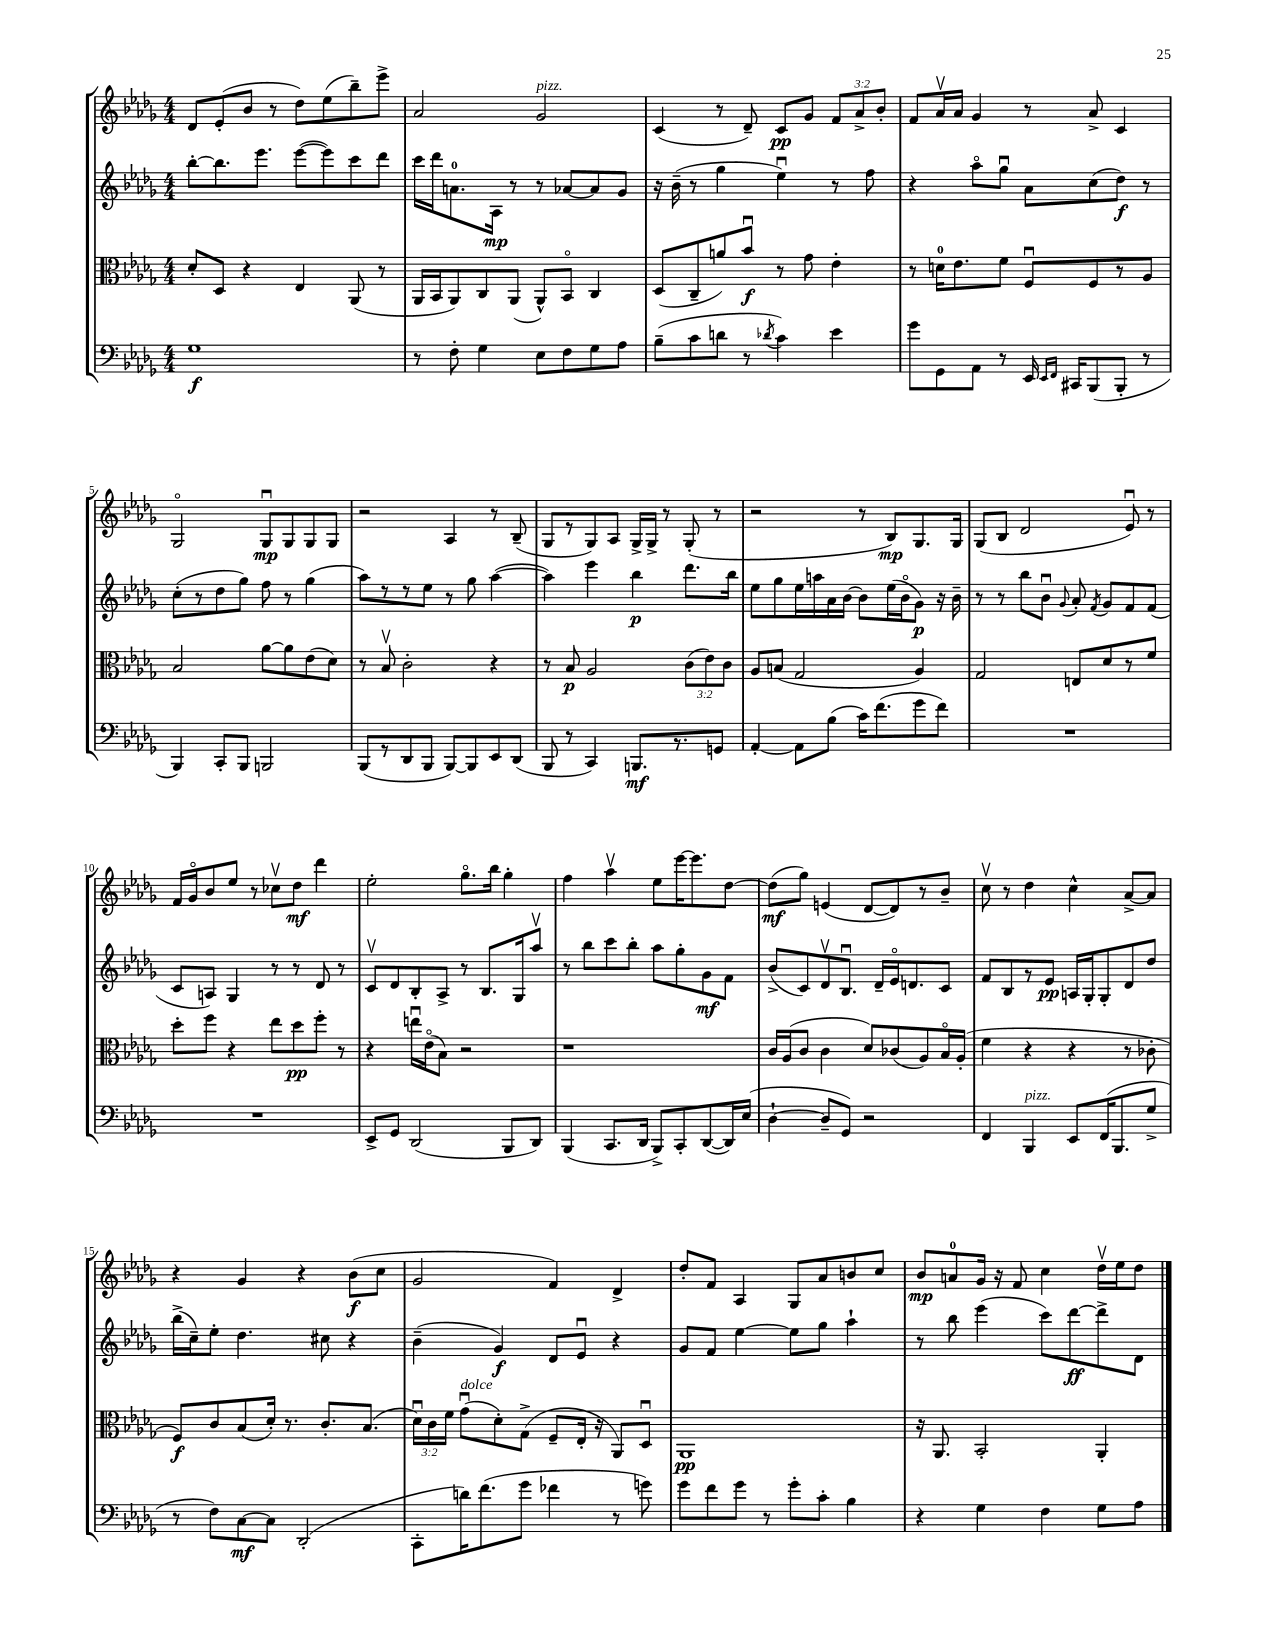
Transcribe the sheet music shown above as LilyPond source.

<<
\new StaffGroup <<
\new Staff = "s0" {
    \clef treble \key des \major \numericTimeSignature \time 4/4 \override Staff.TupletNumber.text = #tuplet-number::calc-fraction-text
    \autoBeamOff des'8[ ees'8-.( bes'8] r8 des''8[) ees''8( bes''8--) ees'''8]-> |
    aes'2 ges'2^\markup { \italic "pizz." } |
    c'4( r8 des'8--) c'8[\pp ges'8] \tuplet 3/2 { f'8[ aes'8-> bes'8]-. } |
    f'8[ aes'16\upbow aes'16] ges'4 r8 aes'8-> c'4 |
    ges2\flageolet ges8[\downbow\mp ges8 ges8 ges8] |
    r2 aes4 r8 bes8--( |
    ges8[ r8 ges8) aes8] ges16[-> ges16]-> r8 ges8-.( r8 |
    r2 r8 bes8[\mp) ges8. ges16] |
    ges8[( bes8] des'2 ees'8\downbow) r8 |
    f'16[ ges'16\flageolet bes'8 ees''8] r8 ces''8[\upbow des''8]\mf des'''4 |
    ees''2-. ges''8.[\flageolet bes''16] ges''4-. |
    f''4 aes''4\upbow ees''8[ ees'''16~ ees'''8. des''8]~ |
    des''8[\mf( ges''8]) e'4( des'8[~ des'8) r8 bes'8]-- |
    c''8\upbow r8 des''4 c''4-^ aes'8[~-> aes'8] |
    r4 ges'4 r4 bes'8[\f( c''8] |
    ges'2 f'4) des'4-> |
    des''8[-. f'8] aes4 ges8[ aes'8 b'8 c''8] |
    bes'8[\mp a'8-0 ges'16] r16 f'8 c''4 des''16[\upbow ees''16 des''8] \bar "|." |
}
\new Staff = "s1" {
    \clef treble \key des \major \numericTimeSignature \time 4/4
    \autoBeamOff bes''8[~-. bes''8. ees'''8.] ees'''8[~( ees'''8) c'''8 des'''8] |
    c'''16[ des'''16 a'8.-0 aes16]\mp r8 r8 aes'8[~ aes'8 ges'8] |
    r16 bes'16--( r8 ges''4 ees''4\downbow) r8 f''8 |
    r4 aes''8[\flageolet ges''8]\downbow aes'8[ c''8( des''8]\f) r8 |
    c''8[-.( r8 des''8 ges''8]) f''8 r8 ges''4( |
    aes''8[) r8 r8 ees''8] r8 ges''8 aes''4~( |
    aes''4) ees'''4 bes''4\p des'''8.[ bes''16] |
    ees''8[ ges''8 ees''16 a''16 aes'16 bes'16]~ bes'8[ ees''16( bes'16\flageolet ges'8]\p) r16 bes'16-- |
    r8 r8 bes''8[ bes'8]\downbow \appoggiatura { ges'8 } aes'8-. \acciaccatura { f'8 } ges'8[ f'8 f'8]( |
    c'8[ a8]) ges4 r8 r8 des'8 r8 |
    c'8[\upbow des'8 bes8-. aes8]-> r8 bes8.[ ges16 aes''8]\upbow |
    r8 bes''8[ c'''8 bes''8]-. aes''8[ ges''8-. ges'8\mf f'8] |
    bes'8[->( c'8) des'8\upbow bes8.]\downbow des'16[-- ees'16\flageolet d'8. c'8] |
    f'8[ bes8 r8 ees'8]\pp a16[ ges16-. ges8-. des'8 des''8] |
    bes''16[->( c''16--) ees''8]-. des''4. cis''8 r4 |
    bes'4--( ges'4\f) des'8[ ees'8]\downbow r4 |
    ges'8[ f'8] ees''4~ ees''8[ ges''8] aes''4-! |
    r8 bes''8 ees'''4( c'''8[) des'''8~\ff des'''8-> des'8] \bar "|." |
}
\new Staff = "s2" {
    \clef alto \key des \major \numericTimeSignature \time 4/4 \override Staff.TupletNumber.text = #tuplet-number::calc-fraction-text
    \autoBeamOff des'8[-. des8] r4 ees4 aes,8( r8 |
    aes,16[ bes,16 aes,8) c8 aes,8]( aes,8[-^) bes,8]\flageolet c4 |
    des8[( c8-- a'8) bes'8]\downbow\f r8 ges'8 ees'4-. |
    r8 d'16[-0 ees'8. f'8] f8[\downbow f8 r8 aes8] |
    bes2 aes'8[~ aes'8 ees'8( des'8]) |
    r8 bes8\upbow c'2-. r4 |
    r8 bes8\p aes2 \tuplet 3/2 { c'8[( ees'8) c'8] } |
    aes8[ b8]( ges2 aes4) |
    ges2 e8[ des'8 r8 f'8] |
    des''8[-. f''8] r4 ees''8[ des''8\pp f''8]-. r8 |
    r4 e''16[\downbow ees'16\flageolet( bes8]) r2 |
    r1 |
    c'16[ aes16( c'8] c'4 des'8[) ces'8( aes8) bes16\flageolet aes16]-.( |
    f'4 r4 r4 r8 ces'8-. |
    f8[\f) c'8 bes8( des'16]-.) r8. c'8.[-. bes8.]( |
    \tuplet 3/2 { des'16[\downbow) c'16 f'16] } ges'8[\downbow^\markup { \italic "dolce" }( des'8-.) ges8]->( f8[-- ees16]-. r16 aes,8[) des8]\downbow |
    aes,1\pp |
    r16 aes,8. bes,2-. aes,4-. \bar "|." |
}
\new Staff = "s3" {
    \clef bass \key des \major \numericTimeSignature \time 4/4
    \autoBeamOff ges1\f |
    r8 f8-. ges4 ees8[ f8 ges8 aes8] |
    bes8[--( c'8 d'8] r8 \acciaccatura { des'8 } c'4) ees'4 |
    ges'8[ ges,8 aes,8] r8 ees,16 \grace { ees,16[ f,16] } cis,16[ bes,,8( bes,,8]-. r8 |
    bes,,4) c,8[-. bes,,8] b,,2 |
    bes,,8[( r8 des,8 bes,,8] bes,,8[~) bes,,8 ees,8 des,8]( |
    bes,,8 r8 c,4) b,,8.[\mf r8. g,8] |
    aes,4~-. aes,8[ bes8]( c'16[) f'8.( ges'8 f'8]) |
    R1 |
    R1 |
    ees,8[-> ges,8] des,2( bes,,8[ des,8]) |
    bes,,4( c,8.[ des,16] bes,,8[->) c,8-. des,8~( des,16) ees16]( |
    des4~-! des8[-- ges,8]) r2 |
    f,4 bes,,4^\markup { \italic "pizz." } ees,8[ f,16( bes,,8. ges8]-> |
    r8 f8[) c8~\mf c8] des,2-.( |
    c,8[-. d'16) f'8.( ges'8] fes'4 r8 g'8) |
    ges'8[ f'8 ges'8] r8 ges'8[-. c'8]-. bes4 |
    r4 ges4 f4 ges8[ aes8] \bar "|." |
}
>>
>>
